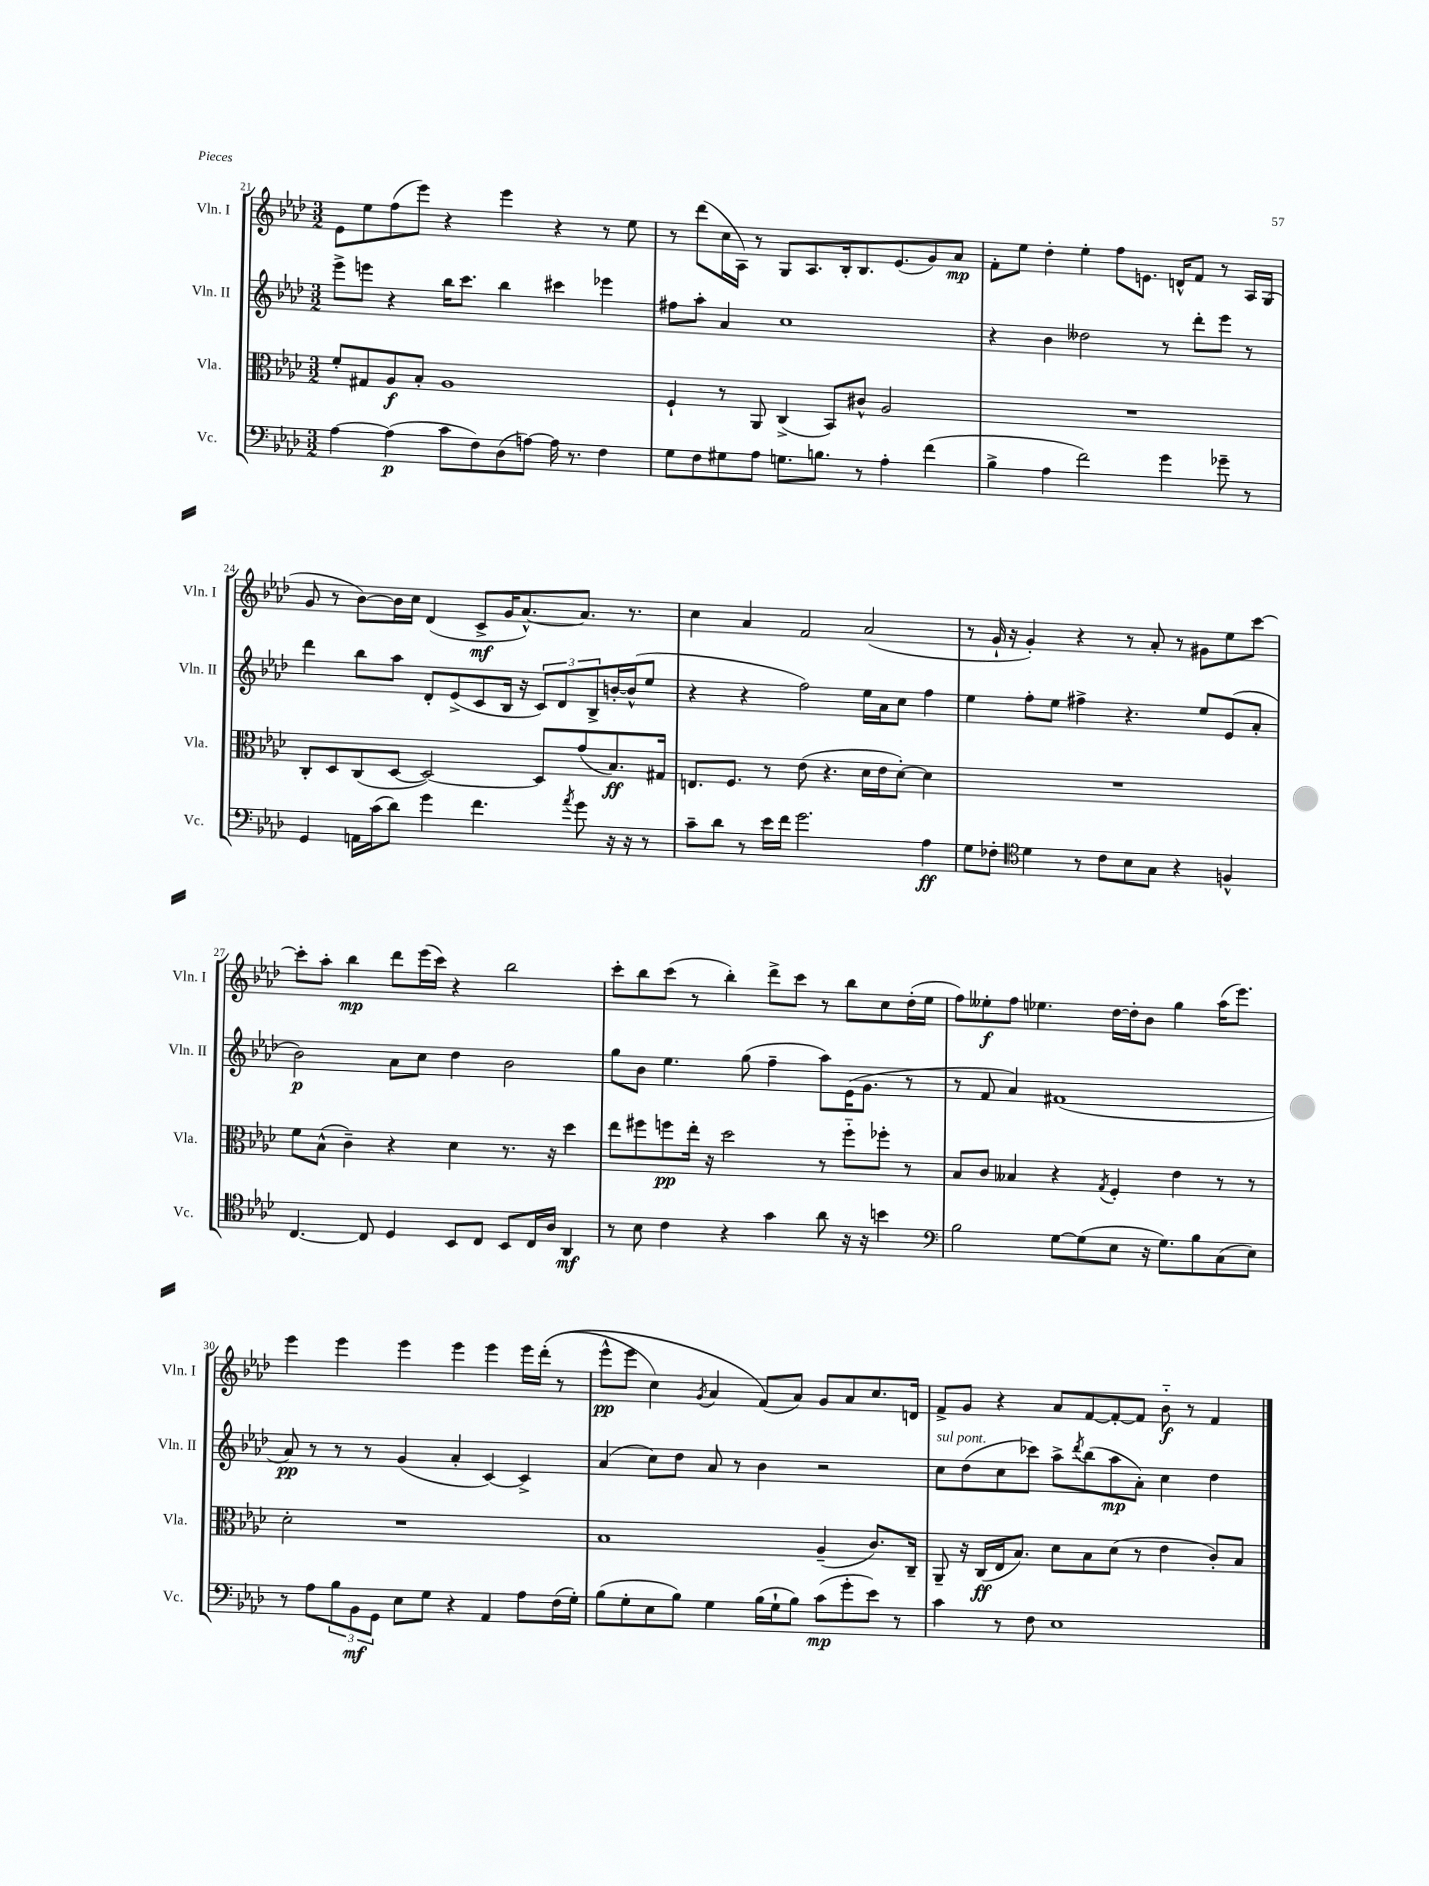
<<
\new StaffGroup <<
\new Staff = "s0" \with { instrumentName = "Vln. I" shortInstrumentName = "Vln. I" } {
    \clef treble \key aes \major \numericTimeSignature \time 3/2
    ees'8 ees''8 f''8( ees'''8) r4 ees'''4 r4 r8 ees''8 |
    r8 des'''8( c''16 aes16) r8 g8 aes8. bes16-. bes8. ees'8.( g'8) aes'8\mp |
    f'8-. ees''8 des''4-. ees''4-. f''8 e'8. d'16-^ f'8 r8 aes16 g16( |
    g'8 r8 bes'8~) bes'16 c''16 des'4( c'8->\mf g'16 aes'8.~-^) aes'8. r8. |
    c''4 aes'4 f'2 aes'2( |
    r8 g'16-! r16 g'4-.) r4 r8 aes'8-. r8 gis'8 ees''8 c'''8~ |
    c'''8-. aes''8-. bes''4\mp des'''8 ees'''16( c'''16) r4 bes''2 |
    c'''8-. bes''8 c'''8( r8 bes''4-.) des'''8-> c'''8 r8 bes''8 c''8 des''16-.( ees''16 |
    f''8) eeses''8-.\f f''8 ees''4. des''16~ des''16-. bes'8 g''4 aes''16( ees'''8.) |
    ees'''4 ees'''4 ees'''4 ees'''4 ees'''4 ees'''16 des'''16-.(\( r8 |
    ees'''8-^\pp ees'''8 c''4) \acciaccatura { g'8 } aes'4 f'8(\) aes'8) g'8 aes'8 c''8. d'16 |
    f'8-> g'8 r4 aes'8 f'8~ f'8~-. f'8 bes'8-_\f r8 f'4 \bar "|." |
}
\new Staff = "s1" \with { instrumentName = "Vln. II" shortInstrumentName = "Vln. II" } {
    \clef treble \key aes \major \numericTimeSignature \time 3/2
    ees'''8-> e'''8 r4 bes''16 c'''8. bes''4 cis'''4 ees'''4 |
    fis''8 aes''8-. aes'4 c''1 |
    r4 bes'4 deses''2 r8 des'''8-. ees'''8 r8 |
    des'''4 bes''8 aes''8 des'8-. ees'8->( c'8 bes16 r16 \tuplet 3/2 { c'8) des'8 bes8-> } b'16~-. b'16-^( ees''8 |
    r4 r4 f''2) ees''16 aes'16 c''8 f''4 |
    ees''4 f''8-. ees''8 fis''4-> r4. ees''8 ees'8( aes'8-. |
    bes'2\p) aes'8 c''8 des''4 bes'2 |
    g''8 bes'8 ees''4. g''8( f''4-- aes''8) ees'16( g'8. r8 |
    r8 f'8 aes'4) fis'1( |
    aes'8\pp) r8 r8 r8 g'4( aes'4-. c'4~) c'4-> |
    aes'4( c''8) des''8 aes'8 r8 bes'4 r2 |
    c''8^\markup { \italic "sul pont." } des''8( c''8 ces'''8) aes''8-> \acciaccatura { des'''8 } bes''8( aes''8\mp aes'8-.) c''4 des''4 \bar "|." |
}
\new Staff = "s2" \with { instrumentName = "Vla." shortInstrumentName = "Vla." } {
    \clef alto \key aes \major \numericTimeSignature \time 3/2
    f'8-. gis8 aes8\f bes8-. aes1 |
    f4-! r8 aes,8 c4->( bes,8) cis'8-^ aes2 |
    R1. |
    c8-. des8 c8( des8~ des2~) des8 g'8( bes8.\ff) gis16 |
    e8. f8. r8 ees'8( r4. des'16 ees'16 des'8~-.) des'4 |
    R1. |
    f'8 bes8-^( c'4--) r4 des'4 r8. r16 des''4 |
    ees''8 fis''8 f''8\pp ees''16-. r16 des''2 r8 f''8-_ fes''8-. r8 |
    bes8 c'8 beses4 r4 \acciaccatura { g8 } f4-. ees'4 r8 r8 |
    des'2-. r1 |
    bes1 aes4--( c'8.) c16-- |
    aes,8-- r16 c16\ff( ees16 bes8.) des'8 bes8 des'8( r8 ees'4 c'8-.) bes8 \bar "|." |
}
\new Staff = "s3" \with { instrumentName = "Vc." shortInstrumentName = "Vc." } {
    \clef bass \key aes \major \numericTimeSignature \time 3/2
    aes4~ aes4\p( c'8 f8) des8( a8~) a16 r8. f4 |
    g8 f8 gis8 aes8 g8. b8. r8 aes4-. f'4( |
    bes4-> aes4 f'2) g'4 ges'8-- r8 |
    g,4 a,16 c'16( des'8) g'4 f'4. \acciaccatura { aes'8 } g'8 r16 r16 r8 |
    c'8-- des'8 r8 ees'16 f'16 g'2. aes4\ff |
    g8 fes8-. \clef tenor des'4 r8 c'8 bes8 g8 r4 f4-^ |
    c4.~ c8 des4 bes,8 c8 bes,8 c16 aes16 aes,4\mf |
    r8 bes8 c'4 r4 g'4 aes'8 r16 r16 b'4 |
    \clef bass bes2 g8~ g8( ees8 r16 g8.) bes8 c8( ees8) |
    r8 aes8 \tuplet 3/2 { bes8 bes,8\mf g,8 } ees8 g8 r4 aes,4 aes8 f16( g16-.) |
    bes8( g8-. ees8 bes8) g4 bes16( g16-! bes8) c'8\mp( g'8-. ees'8) r8 |
    c'4 r8 f8 ees1 \bar "|." |
}
>>
>>
\layout { \context { \Score currentBarNumber = #21 } }
